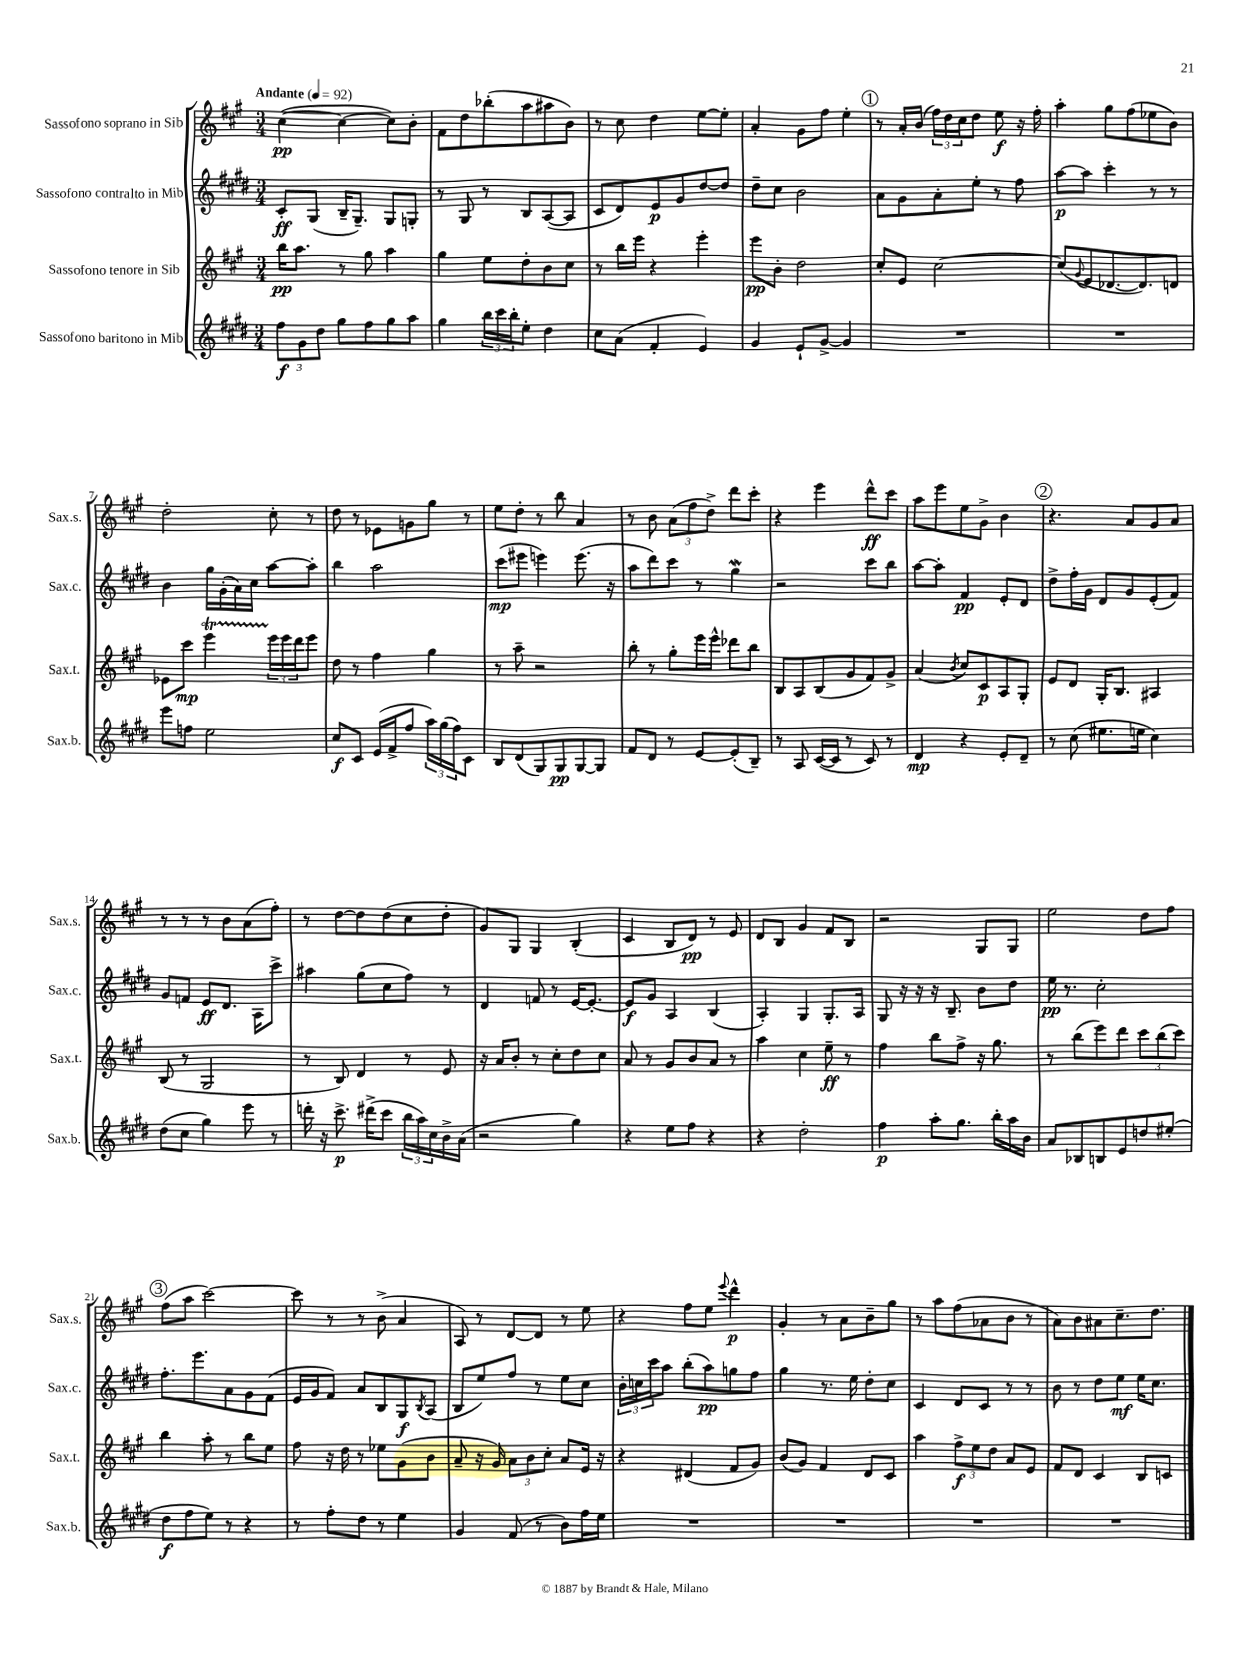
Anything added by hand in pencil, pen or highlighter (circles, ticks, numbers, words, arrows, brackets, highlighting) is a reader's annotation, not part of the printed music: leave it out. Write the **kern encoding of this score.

**kern	**dynam	**kern	**dynam	**kern	**dynam	**kern	**dynam
*part4	*part4	*part3	*part3	*part2	*part2	*part1	*part1
*staff4	*staff4	*staff3	*staff3	*staff2	*staff2	*staff1	*staff1
*I"Sassofono baritono in Mib	*	*I"Sassofono tenore in Sib	*	*I"Sassofono contralto in Mib	*	*I"Sassofono soprano in Sib	*
*I'Sax.b.	*	*I'Sax.t.	*	*I'Sax.c.	*	*I'Sax.s.	*
*clefG2	*	*clefG2	*	*clefG2	*	*clefG2	*
*k[f#c#g#d#]	*	*k[f#c#g#]	*	*k[f#c#g#d#]	*	*k[f#c#g#]	*
*M3/4	*	*M3/4	*	*M3/4	*	*M3/4	*
*MM92	*	*MM92	*	*MM92	*	*MM92	*
=1	=1	=1	=1	=1	=1	=1	=1
!	!	!	!	!	!	!LO:TX:a:B:t=Andante	!
12ff#\L	f	16bb\KL	pp	8c#'/L	ff	([4cc#\	pp
.	.	8.aa\J	.	.	.	.	.
12g#\	.	.	.	.	.	.	.
.	.	.	.	(8G#/J	.	.	.
12dd#\J	.	.	.	.	.	.	.
8gg#\L	.	8r	.	16B~/KL	.	4cc#\_	.
.	.	.	.	8.G#~/J)	.	.	.
8ff#\	.	8gg#\	.	.	.	.	.
8gg#\	.	4aa\	.	8G#/L	.	8cc#\L])	.
8aa\J	.	.	.	8Gn'/J	.	8b'\J	.
=2	=2	=2	=2	=2	=2	=2	=2
4gg#\	.	4gg#\	.	8r	.	8f#\L	.
.	.	.	.	8G#/	.	8dd\	.
24bb\LL	.	8ee\L	.	8r	.	(8bb-X'\	.
24ccc#\	.	.	.	.	.	.	.
24bb'\J	.	.	.	.	.	.	.
8ee'\J	.	8dd'\	.	8B/L	.	8aa\	.
4dd#\	.	8b\	.	([8A/	.	8aa#X\	.
.	.	8cc#\J	.	8A/J]	.	8b\J)	.
=3	=3	=3	=3	=3	=3	=3	=3
8cc#\L	.	8r	.	8c#/L	.	8r	.
(8a\J	.	16bb\LL	.	8d#/)	.	8cc#\	.
.	.	16eee\JJ	.	.	.	.	.
4f#'/	.	4r	.	8e/	p	4dd\	.
.	.	.	.	8g#/	.	.	.
4e/)	.	4eee'\	.	[8dd#/	.	[8ee\L	.
.	.	.	.	8dd#/J]	.	8ee'\J]	.
=4	=4	=4	=4	=4	=4	=4	=4
4g#/	.	8eee\L	pp	8dd#~\L	.	4a'/	.
.	.	8b'\J	.	8cc#\J	.	.	.
8e`/L	.	2dd\	.	2b\	.	8g#\L	.
[8g#^/J	.	.	.	.	.	8ff#\J	.
4g#/]	.	.	.	.	.	4ee'\	.
!!LO:REH:place=s1:t=1
=5	=5	=5	=5	=5	=5	=5	=5
2.r	.	8cc#'/L	.	8a\L	.	8r	.
.	.	8e/J	.	8g#\	.	16a'/LL	.
.	.	.	.	.	.	(16b/JJ	.
.	.	[2cc#\	.	8a'\	.	24ff#\LL)	.
.	.	.	.	.	.	24dd\	.
.	.	.	.	.	.	24cc#\J	.
.	.	.	.	8ee'\J	.	8dd\J	.
.	.	.	.	8r	.	8ee\	f
.	.	.	.	8ff#\	.	16r	.
.	.	.	.	.	.	16ff#'\	.
=6	=6	=6	=6	=6	=6	=6	=6
2.r	.	(8cc#/L]	.	[8aa\L	p	4aa'\	.
.	.	8qqg#/	.	.	.	.	.
.	.	8e/	.	8aa\J]	.	.	.
.	.	[8.d-X/	.	4ccc#'\	.	8gg#\L	.
.	.	.	.	.	.	(8ff#\	.
.	.	8.d-/])	.	.	.	.	.
.	.	.	.	8r	.	8ee-X\	.
.	.	8dn/J	.	8r	.	8b\J)	.
!!LO:LB:g=z
=7	=7	=7	=7	=7	=7	=7	=7
8eee\L	.	8e-X\L	.	4b\	.	2dd'\	.
8ffn\J	.	8ccc#\J	mp	.	.	.	.
2ee\	.	4eeeT\	.	16gg#\LL	.	.	.
.	.	.	.	(16g#'\	.	.	.
.	.	.	.	16a\)	.	.	.
.	.	.	.	16cc#\JJ	.	.	.
.	.	24eee\LL	.	[8aa\L	.	8cc#'\	.
.	.	24eee\	.	.	.	.	.
.	.	24ddd\J	.	.	.	.	.
.	.	8eee\J	.	8aa'\J]	.	8r	.
=8	=8	=8	=8	=8	=8	=8	=8
8cc#/L	f	8dd\	.	4bb\	.	8dd\	.
8c#/J	.	8r	.	.	.	8r	.
(16e/LL	.	4ff#\	.	2aa\	.	8e-X\L	.
16f#^/J	.	.	.	.	.	.	.
8ff#/J	.	.	.	.	.	8gn\	.
24aa\LL)	.	4gg#\	.	.	.	8gg#\J	.
(24gg#\	.	.	.	.	.	.	.
24ff#\J)	.	.	.	.	.	.	.
8c#\J	.	.	.	.	.	8r	.
=9	=9	=9	=9	=9	=9	=9	=9
8B/L	.	8r	.	(8ccc#\L	mp	8ee\L	.
(8d#/	.	8aa~\	.	8eee#X\J	.	8dd'\J	.
8G#/)	.	2r	.	4eeen\)	.	8r	.
8G#/	pp	.	.	.	.	8bb\	.
[8G#/	.	.	.	(8.eee\	.	4a/	.
8G#/J]	.	.	.	.	.	.	.
.	.	.	.	16r	.	.	.
=10	=10	=10	=10	=10	=10	=10	=10
8f#/L	.	8bb'\	.	8aa\L	.	8r	.
8d#/J	.	8r	.	8ddd#\)	.	8b\	.
8r	.	8gg#'\L	.	8ccc#\J	.	(12a\L	.
.	.	.	.	.	.	12ff#\	.
[8e/L	.	16eee\L	.	8r	.	.	.
.	.	.	.	.	.	12dd^\J)	.
.	.	16eee^^\JJ	.	.	.	.	.
(8e'/]	.	8ddd-X\L	.	4gg#W\	.	8ddd\L	.
8B~/J)	.	8bb\J	.	.	.	8ccc#'\J	.
=11	=11	=11	=11	=11	=11	=11	=11
8r	.	8B/L	.	2r	.	4r	.
8A/	.	8A/	.	.	.	.	.
([16c#/LL	.	(8B/	.	.	.	4eee\	.
16c#/JJ]	.	.	.	.	.	.	.
8r	.	8g#/	.	.	.	.	.
8c#/)	.	8f#/)	.	8ccc#\L	.	8ddd^^\L	ff
8r	.	8g#^/J	.	8bb\J	.	8ccc#\J	.
=12	=12	=12	=12	=12	=12	=12	=12
4d#/	mp	(4a/	.	[8aa\L	.	8aa\L	.
.	.	.	.	8aa'\J]	.	8eee\	.
.	.	8qb/	.	.	.	.	.
4r	.	8cc#/L)	.	4f#/	pp	8ee\	.
.	.	8c#/	p	.	.	8g#^\J	.
8e'/L	.	8A/	.	8e'/L	.	4b\	.
8d#~/J	.	8G#'/J	.	8d#/J	.	.	.
!!LO:REH:place=s1:t=2
=13	=13	=13	=13	=13	=13	=13	=13
8r	.	8e/L	.	8dd#^\L	.	4.r	.
(8cc#\	.	8d/J	.	16ff#'\L	.	.	.
.	.	.	.	16g#\JJ	.	.	.
8.ee#X\L	.	16G#'/KL	.	8d#/L	.	.	.
.	.	8.B/J	.	.	.	.	.
.	.	.	.	8g#/	.	8a/L	.
16een\Jk	.	.	.	.	.	.	.
4cc#\)	.	4A#X/	.	(8e'/	.	8g#/	.
.	.	.	.	8f#/J)	.	8a/J	.
!!LO:LB:g=z
=14	=14	=14	=14	=14	=14	=14	=14
(8dd#\L	.	(8B/	.	8g#/L	.	8r	.
8cc#\J	.	8r	.	8fn/J	.	8r	.
4gg#\)	.	2G#/	.	8e/L	ff	8r	.
.	.	.	.	8.d#/J	.	8b\L	.
8eee\	.	.	.	.	.	(8a\	.
.	.	.	.	16A\KL	.	.	.
8r	.	.	.	8ccc#^\J	.	8ff#'\J)	.
=15	=15	=15	=15	=15	=15	=15	=15
16dddn'\	.	8r	.	4aa#X\	.	8r	.
16r	.	.	.	.	.	.	.
8.ccc#^\	p	8B/)	.	.	.	[8dd\L	.
.	.	4d/	.	(8gg#\L	.	8dd\]	.
(16ddd#X^\KL	.	.	.	.	.	.	.
8ccc#\J	.	.	.	8cc#\	.	(8dd\	.
24bb\LL	.	8r	.	8ff#\J)	.	8cc#\	.
24aa\)	.	.	.	.	.	.	.
24cc#\	.	.	.	.	.	.	.
16b^\	.	8e/	.	8r	.	8dd'\J	.
(16a\JJ	.	.	.	.	.	.	.
=16	=16	=16	=16	=16	=16	=16	=16
2r	.	16r	.	4d#/	.	8g#/L)	.
.	.	16a/KL	.	.	.	.	.
.	.	8b'/J	.	.	.	8G#/J	.
.	.	8r	.	8fn/	.	4G#/	.
.	.	8cc#'\L	.	8r	.	.	.
4gg#\)	.	8dd\	.	[16e/KL	.	(4B'/	.
.	.	.	.	8.e'/J_	.	.	.
.	.	8cc#\J	.	.	.	.	.
=17	=17	=17	=17	=17	=17	=17	=17
4r	.	8a/	.	8e/L]	f	4c#/	.
.	.	8r	.	8g#/J	.	.	.
8ee\L	.	8g#/L	.	4A/	.	8B/L	.
8ff#\J	.	8b/	.	.	.	8d/J)	pp
4r	.	8a/J	.	(4B/	.	8r	.
.	.	8r	.	.	.	8e/	.
=18	=18	=18	=18	=18	=18	=18	=18
4r	.	4aa\	.	4A'/)	.	8d/L	.
.	.	.	.	.	.	8B/J	.
2dd#'\	.	4cc#\	.	4G#/	.	4g#/	.
.	.	8ee~\	ff	8.G#'/L	.	8f#/L	.
.	.	8r	.	.	.	8B/J	.
.	.	.	.	16A/Jk	.	.	.
=19	=19	=19	=19	=19	=19	=19	=19
4ff#\	p	4ff#\	.	8G#/	.	2r	.
.	.	.	.	16r	.	.	.
.	.	.	.	16r	.	.	.
8aa'\L	.	8bb\L	.	16r	.	.	.
.	.	.	.	8.B~/	.	.	.
8.gg#\J	.	8ff#^\J	.	.	.	.	.
.	.	16r	.	8b\L	.	8G#/L	.
16bb'\LL	.	8.gg#\	.	.	.	.	.
16aa\	.	.	.	8dd#\J	.	8G#/J	.
16b\JJ	.	.	.	.	.	.	.
=20	=20	=20	=20	=20	=20	=20	=20
8a/L	.	8r	.	16ee\	pp	2ee\	.
.	.	.	.	8.r	.	.	.
8B-X/	.	(8bb\L	.	.	.	.	.
8Bn/	.	8eee\)	.	2cc#'\	.	.	.
8e/	.	8ddd\J	.	.	.	.	.
8ddn/	.	12ccc#\L	.	.	.	8dd\L	.
.	.	(12bb\	.	.	.	.	.
(8ee#X'/J	.	.	.	.	.	8ff#\J	.
.	.	12ccc#\J)	.	.	.	.	.
!!LO:LB:g=z
!!LO:REH:place=s1:t=3
=21	=21	=21	=21	=21	=21	=21	=21
8dd#\L	f	4bb\	.	8.ff#'\L	.	(8ff#\L	.
8ff#\	.	.	.	.	.	8aa\J	.
.	.	.	.	8.eee\	.	.	.
8ee\J)	.	8aa'\	.	.	.	[2ccc#\)	.
8r	.	8r	.	8a\	.	.	.
4r	.	8bb\L	.	8g#\	.	.	.
.	.	8ee\J	.	(8f#\J	.	.	.
=22	=22	=22	=22	=22	=22	=22	=22
8r	.	8ff#\	.	16e/LL	.	8ccc#\]	.
.	.	.	.	16g#/J	.	.	.
8ff#'\L	.	16r	.	8f#/J)	.	8r	.
.	.	16dd\	.	.	.	.	.
8dd#\J	.	8r	.	8a/L	.	8r	.
8r	.	8ee-X\L	.	8B/	.	(8b^\	.
4ee\	.	(8g#\	.	8G#/	f	4a/	.
.	.	.	.	8qB/	.	.	.
.	.	8b\J	.	(8A/J	.	.	.
=23	=23	=23	=23	=23	=23	=23	=23
4g#/	.	8a~/	.	8B/L	.	8A/)	.
.	.	16r	.	8ee/)	.	8r	.
.	.	16g#/)	.	.	.	.	.
(8f#/	.	12a\L	.	8ff#/J	.	[8d/L	.
.	.	12b\	.	.	.	.	.
8r	.	.	.	8r	.	8d/J]	.
.	.	12cc#'\J	.	.	.	.	.
8b\L)	.	8a/L	.	8ee\L	.	8r	.
16ff#\L	.	16e/Jk	.	8cc#\J	.	8ee\	.
16ee\JJ	.	16r	.	.	.	.	.
=24	=24	=24	=24	=24	=24	=24	=24
2.r	.	4r	.	24b'\LL	.	4r	.
.	.	.	.	24ccn\	.	.	.
.	.	.	.	24ccc#\J	.	.	.
.	.	.	.	8aa\J	.	.	.
.	.	(4d#X/	.	(8bb'\L	.	8ff#\L	.
.	.	.	.	8aa\)	pp	8ee\J	.
.	.	.	.	.	.	8qqeee/	.
.	.	8f#/L	.	8ggn\	.	4ddd^^\	p
.	.	8g#/J)	.	8ff#\J	.	.	.
=25	=25	=25	=25	=25	=25	=25	=25
2.r	.	(8b/L	.	4gg#\	.	4g#'/	.
.	.	8g#/J)	.	.	.	.	.
.	.	4f#/	.	8.r	.	8r	.
.	.	.	.	.	.	8a\L	.
.	.	.	.	16ee\	.	.	.
.	.	8d/L	.	8dd#'\L	.	8b~\	.
.	.	8c#/J	.	8cc#\J	.	8gg#\J	.
=26	=26	=26	=26	=26	=26	=26	=26
2.r	.	4aa\	.	4c#/	.	8r	.
.	.	.	.	.	.	8aa\L	.
.	.	12ff#^\L	f	8d#/L	.	(8ff#\	.
.	.	12ee\	.	.	.	.	.
.	.	.	.	8c#/J	.	8a-X\	.
.	.	12dd\J	.	.	.	.	.
.	.	8a/L	.	8r	.	8b\J	.
.	.	8e/J	.	8r	.	8r	.
=27	=27	=27	=27	=27	=27	=27	=27
2.r	.	8f#/L	.	8b\	.	8a\L)	.
.	.	8d/J	.	8r	.	8b\	.
.	.	4c#/	.	8dd#\L	.	8a#X\	.
.	.	.	.	8ee\J	mf	8.cc#~\	.
.	.	8B/L	.	16ee\KL	.	.	.
.	.	.	.	8.cc#\J	.	8.dd\J	.
.	.	8cn/J	.	.	.	.	.
==	==	==	==	==	==	==	==
*-	*-	*-	*-	*-	*-	*-	*-
